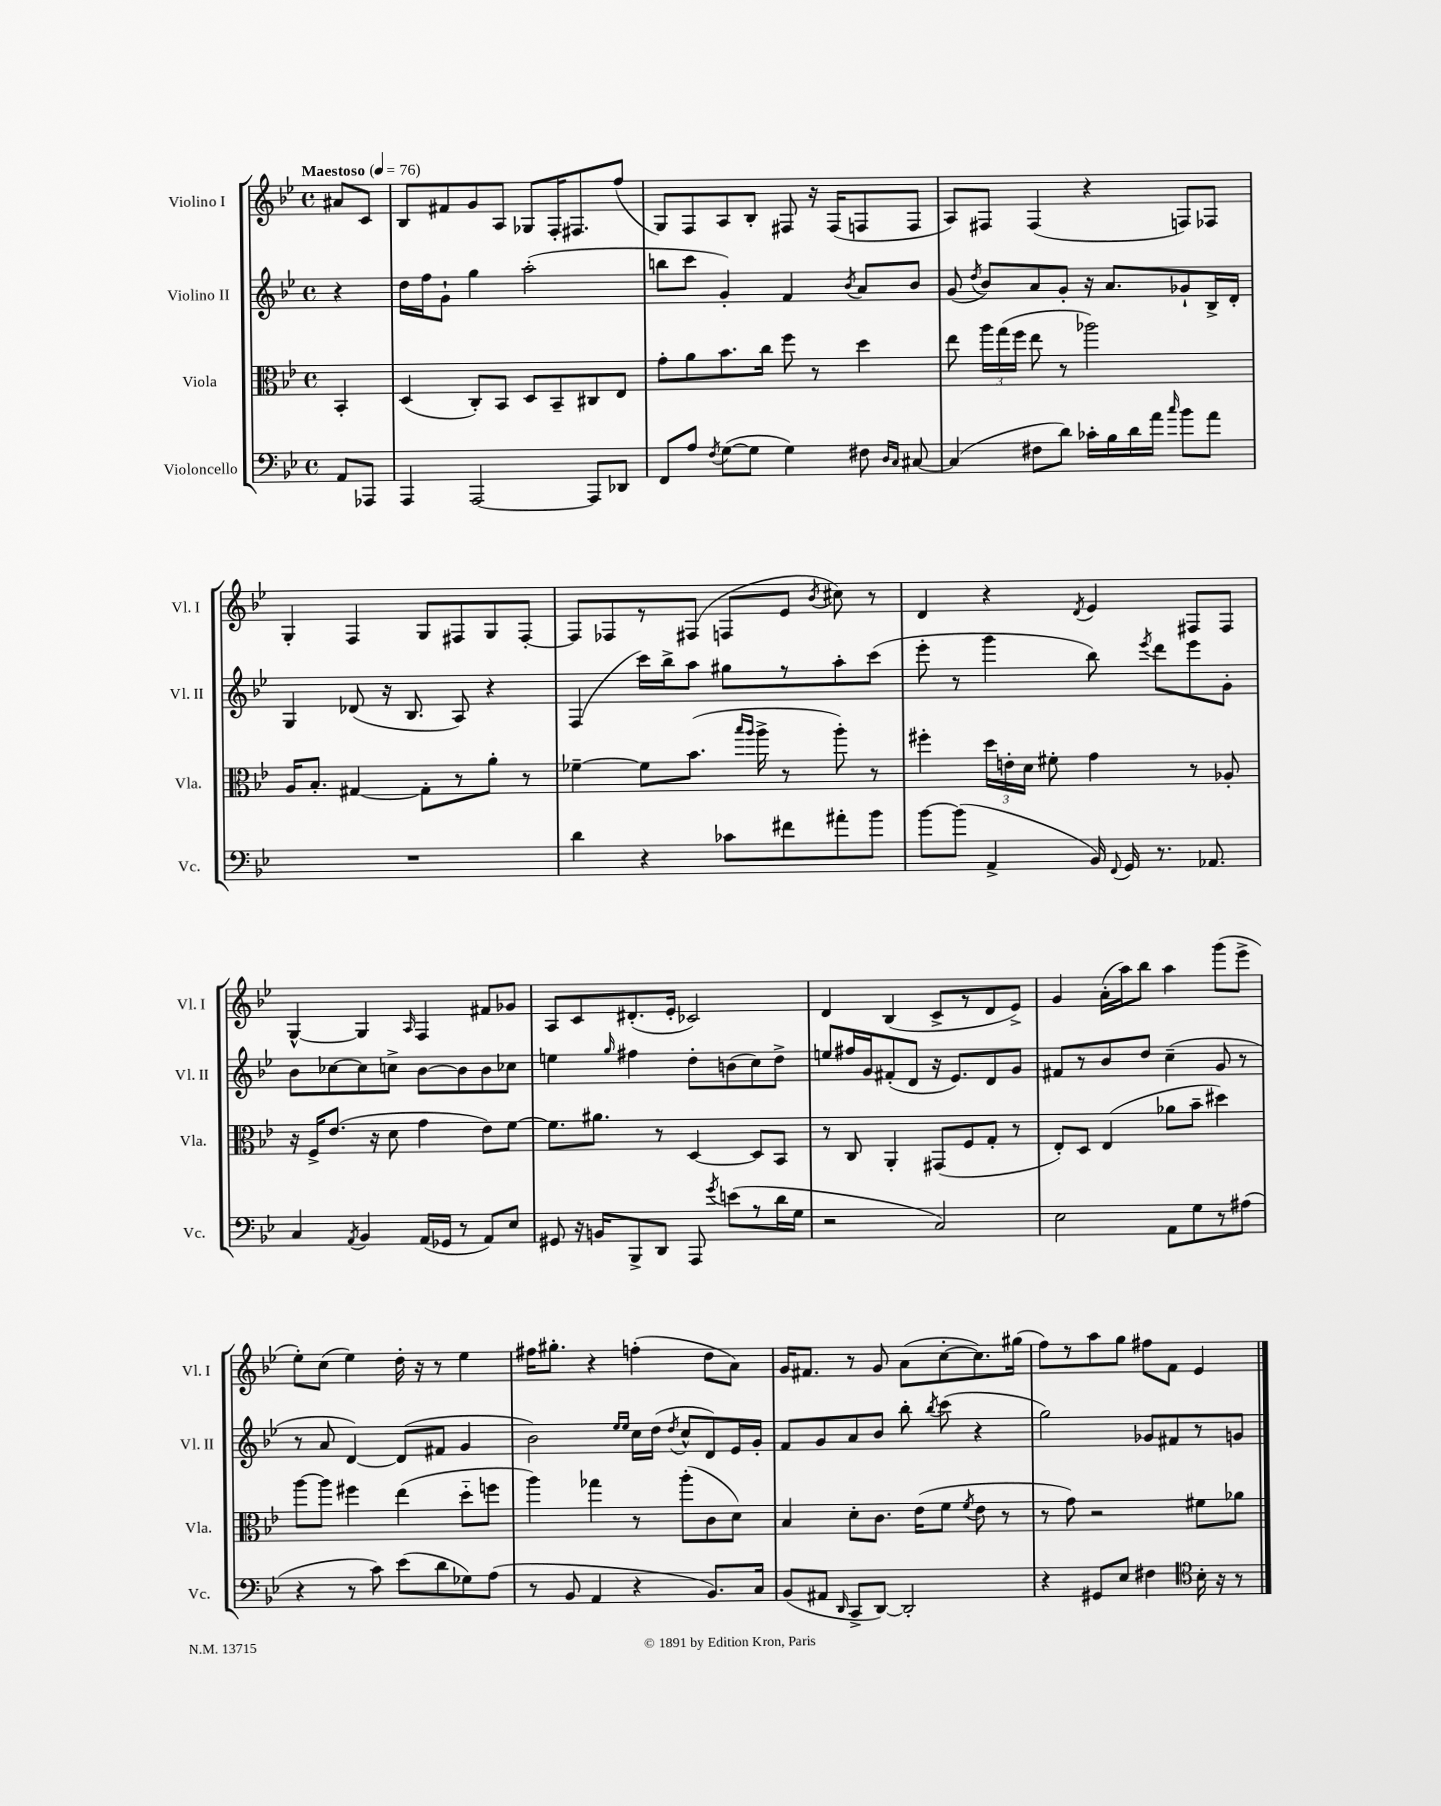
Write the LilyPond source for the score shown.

<<
\new StaffGroup <<
\new Staff = "s0" \with { instrumentName = "Violino I" shortInstrumentName = "Vl. I" } {
    \clef treble \key bes \major \defaultTimeSignature \time 4/4 \partial 4 \tempo "Maestoso" 4 = 76
    \autoBeamOff ais'8[ c'8] |
    bes8[ fis'8 g'8 a8] ges8[ f16-. fis8. f''8]( |
    g8[) f8 a8 bes8]-. fis8 r16 fis16[( f8 f8] |
    a8[) fis8] fis4( r4 f8[) fes8] |
    g4-. f4 g8[ fis8 g8 fis8]~-. |
    fis8[ fes8 r8 fis8]( f8[ ees'8] \acciaccatura { bes'8 } cis''8) r8 |
    d'4 r4 \acciaccatura { d'8 } ees'4 fis8[ fis8] |
    g4~-^ g4 \grace { a16 } f4 fis'8[ ges'8] |
    a8[ c'8 dis'8.-.( ees'16]-. ces'2) |
    d'4 bes4( c'8[-> r8 d'8 ees'8]->) |
    g'4 a'16[-.( a''16) bes''8] a''4 g'''8[( ees'''8]-> |
    ees''8[-.) c''8]( ees''4) d''16-. r16 r8 ees''4 |
    fis''16[ gis''8.]-. r4 f''4-.( d''8[ a'8]) |
    g'16[ fis'8.] r8 g'8 a'8[( c''8~-. c''8.) gis''16]( |
    f''8[) r8 a''8 g''8] fis''8[ f'8] ees'4 \bar "|." |
}
\new Staff = "s1" \with { instrumentName = "Violino II" shortInstrumentName = "Vl. II" } {
    \clef treble \key bes \major \defaultTimeSignature \time 4/4 \partial 4
    \autoBeamOff r4 |
    d''16[ f''16 g'8]-! g''4 a''2-.( |
    b''8[ c'''8] g'4-.) f'4 \acciaccatura { bes'8 } a'8[ bes'8] |
    g'8( \acciaccatura { d''8 } bes'8[) a'8 g'8]-. r16 a'8.[ ges'8-! bes16-> d'16]-. |
    g4 des'8( r16 bes8. a8) r4 |
    f4( c'''16[) bes''16-> a''8] gis''8[ r8 a''8-. c'''8]( |
    ees'''8-. r8 g'''4 bes''8) \acciaccatura { ees'''8 } d'''8[ ees'''8 g'8]-. |
    bes'8[ ces''8~ ces''8 c''8]-> bes'8[~ bes'8 bes'8 ces''8] |
    e''4 \grace { g''16 } fis''4 d''8[-. b'8( c''8) d''8]-> |
    e''8[ fis''16 g'16 fis'8-.( d'8] r16 ees'8.[) d'8 g'8] |
    fis'8[ r8 bes'8 d''8] c''4--( g'8 r8 |
    r8 a'8 d'4~) d'8[( fis'8] g'4 |
    bes'2) \grace { ees''16[ ees''16] } c''16[ d''16]( \acciaccatura { d''8 } c''8[-^ d'8) ees'16 g'16]-. |
    f'8[ g'8 a'8 bes'8] bes''8-. \acciaccatura { bes''8 } c'''8( r4 |
    g''2) ges'8[ fis'8 r8 g'8] \bar "|." |
}
\new Staff = "s2" \with { instrumentName = "Viola" shortInstrumentName = "Vla." } {
    \clef alto \key bes \major \defaultTimeSignature \time 4/4 \partial 4
    \autoBeamOff bes,4-. |
    d4( c8[-.) bes,8] d8[ bes,8-- cis8 ees8] |
    g'8[-. a'8 bes'8. c''16] f''8 r8 d''4 |
    ees''8 \tuplet 3/2 { a''16[ g''16( f''16] } ees''8 r8 aes''2) |
    a16[ bes8.]-. gis4~ gis8[-. r8 a'8]-. r8 |
    fes'4~-- fes'8[ bes'8.]( \grace { bes''16[ a''16] } a''16-> r8 a''8-.) r8 |
    fis''4-. \tuplet 3/2 { d''16[ e'16-. d'16] } fis'8-. g'4 r8 aes8-. |
    r16 f16[-> ees'8.]( r16 d'8 g'4 ees'8[) f'8]~ |
    f'8.[ ais'8.] r8 d4~ d8[ bes,8] |
    r8 c8 a,4-. gis,8[( f8 g8]-. r8 |
    ees8[-.) d8] ees4( aes'8[ bes'8]-- dis''4) |
    a''8[~ a''8] fis''4 ees''4( d''8[-_ f''8] |
    a''4) ges''4 r8 a''8[-.( c'8 d'8]) |
    bes4 d'8[-. c'8.] ees'16[( f'8] \acciaccatura { f'8 } ees'8 r8 |
    r8 g'8) r2 fis'8[ aes'8] \bar "|." |
}
\new Staff = "s3" \with { instrumentName = "Violoncello" shortInstrumentName = "Vc." } {
    \clef bass \key bes \major \defaultTimeSignature \time 4/4 \partial 4
    \autoBeamOff a,8[ aes,,8] |
    a,,4 a,,2~ a,,8[ des,8] |
    f,8[ a8] \acciaccatura { f8 } g8[~( g8] g4) fis8 \grace { d16[ c16] } cis8~ |
    cis4( fis8[ d'8]) ces'16[-. bes16 d'16 a'16] \grace { c''16 } bes'8[ a'8] |
    R1 |
    d'4 r4 ces'8[ fis'8 ais'8-. bes'8] |
    bes'8[~ bes'8]( a,4-> bes,16) \appoggiatura { f,8 } g,16 r8. aes,8. |
    c4 \acciaccatura { a,8 } bes,4 a,16[( ges,16] r8 a,8[) ees8] |
    gis,8 r16 b,16[ bes,,8-> d,8] a,,8 \acciaccatura { g'8 } e'8[( r8 d'16 g16] |
    r2 c2) |
    ees2 a,8[ g8 r8 ais8]( |
    r4 r8 c'8) ees'8[( d'8 ges8) a8]( |
    r8 bes,8 a,4 r4 bes,8.[) c16] |
    bes,8[( ais,8] \grace { d,16 } c,8[-> d,8]~) d,2-. |
    r4 gis,8[ ees8] fis4 \clef tenor bes16-. r16 r8 \bar "|." |
}
>>
>>
\layout { \context { \Score \remove "Bar_number_engraver" } }
